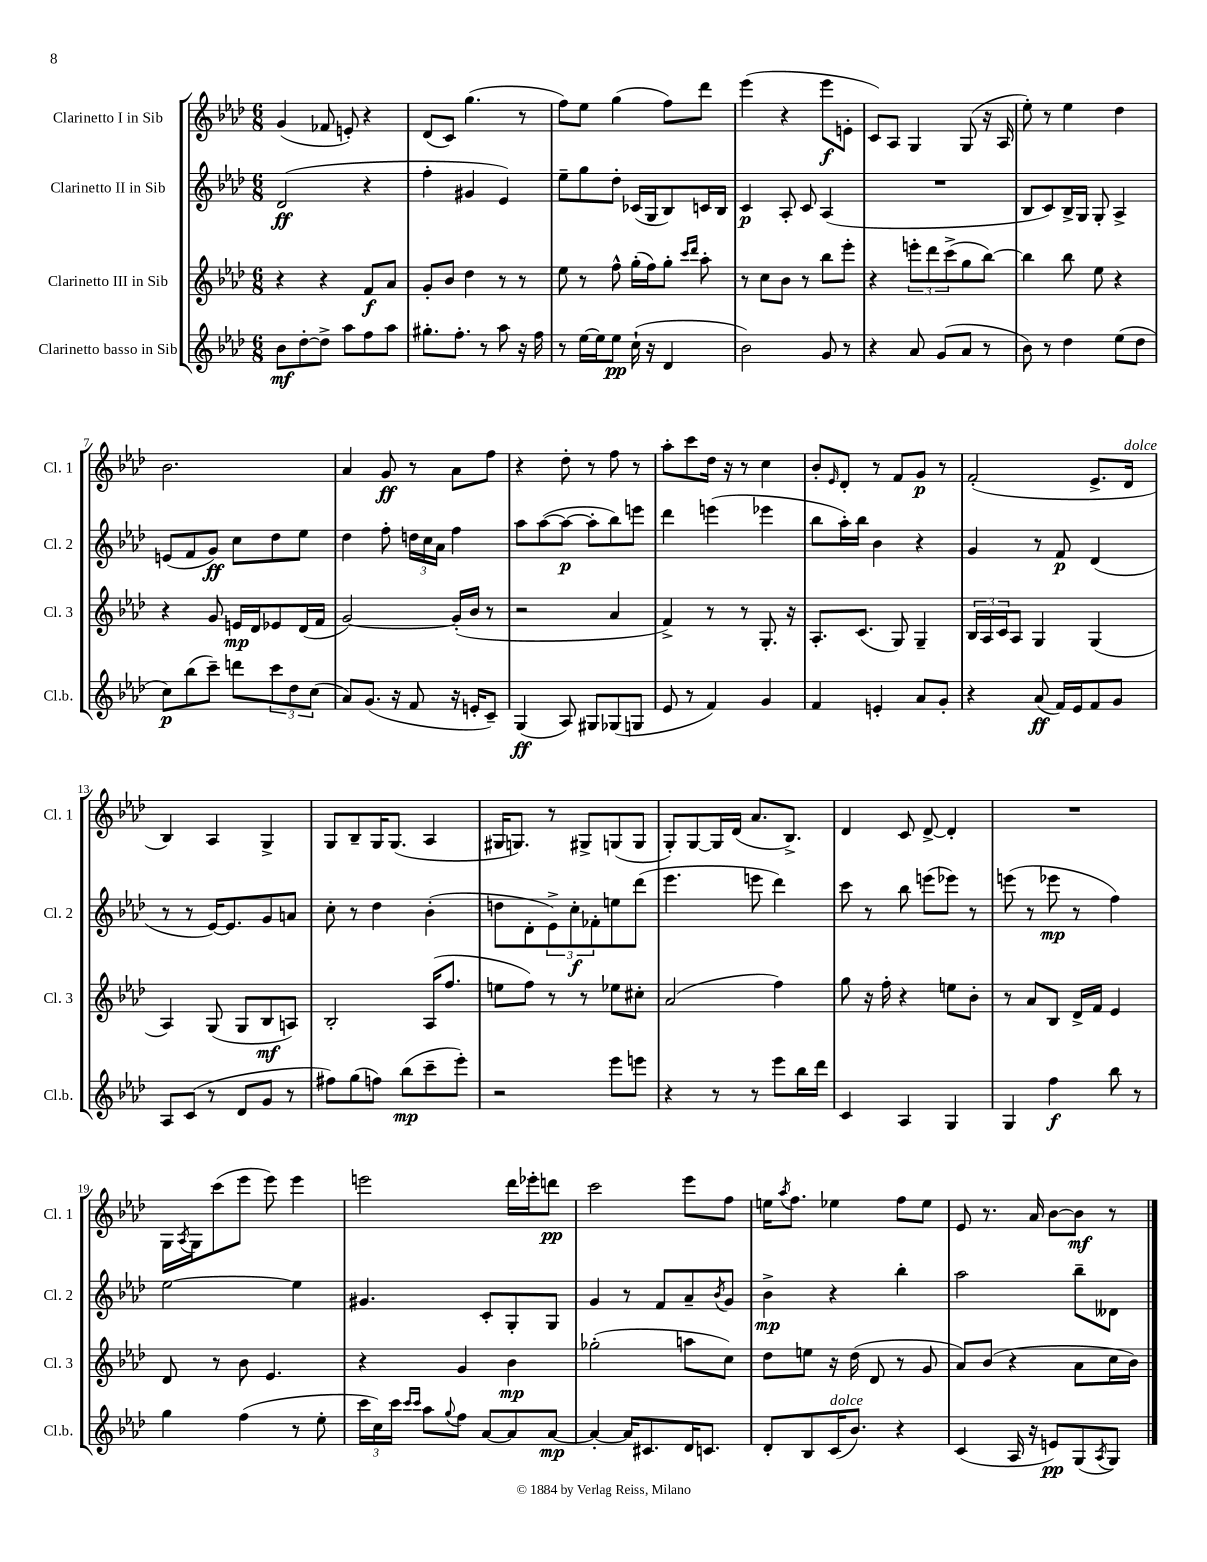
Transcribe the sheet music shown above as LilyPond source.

<<
\new StaffGroup <<
\new Staff = "s0" \with { instrumentName = "Clarinetto I in Sib" shortInstrumentName = "Cl. 1" } {
    \clef treble \key aes \major \numericTimeSignature \time 6/8
    g'4( fes'8 e'8-.) r4 |
    des'8( c'8) g''4.( r8 |
    f''8) ees''8 g''4( f''8) des'''8 |
    ees'''4( r4 ees'''8\f e'8-. |
    c'8) aes8 g4 g8( r16 aes16 |
    ees''8-.) r8 ees''4 des''4 |
    bes'2. |
    aes'4 g'8\ff r8 aes'8 f''8 |
    r4 des''8-. r8 f''8 r8 |
    aes''8-. c'''8 des''16 r16 r8 c''4 |
    bes'8-. \grace { ees'16 } des'8-. r8 f'8 g'8\p r8 |
    f'2-.( ees'8.-> des'16^\markup { \italic "dolce" } |
    bes4) aes4 g4-> |
    g8 bes8-- g16 g8.( aes4 |
    gis16 g8.) r8 gis8-> g8( g8 |
    g8-.) g8~ g16 des'16( aes'8. bes8.->) |
    des'4 c'8 des'8~-> des'4-. |
    R2. |
    g16 \acciaccatura { aes8 } g16 c'''8( ees'''8 ees'''8) ees'''4 |
    e'''2 des'''16 ees'''16-. d'''8\pp |
    c'''2 ees'''8 f''8 |
    e''16 \acciaccatura { aes''8 } f''8. ees''4 f''8 ees''8 |
    ees'8 r8. aes'16 bes'8~ bes'8\mf r8 \bar "|." |
}
\new Staff = "s1" \with { instrumentName = "Clarinetto II in Sib" shortInstrumentName = "Cl. 2" } {
    \clef treble \key aes \major \numericTimeSignature \time 6/8
    des'2\ff( r4 |
    f''4-. gis'4 ees'4) |
    ees''8-- g''8 des''8-. ces'16( g16 bes8) c'16 bes16 |
    c'4\p aes8-. c'8 aes4( |
    R2. |
    bes8 c'8) bes16-> g16 g8-. aes4-> |
    e'8( f'8 g'8\ff) c''8 des''8 ees''8 |
    des''4 f''8-. \tuplet 3/2 { d''16 c''16 aes'16 } f''4 |
    aes''8 aes''8~( aes''8~\p aes''8-. bes''8) e'''8 |
    des'''4 e'''4( ees'''4 |
    bes''8 aes''16-.) bes''16 bes'4 r4 |
    g'4 r8 f'8\p des'4( |
    r8 r8 ees'16~) ees'8. g'8 a'8 |
    c''8-. r8 des''4 bes'4-.( |
    d''8 des'8-. \tuplet 3/2 { ees'8->) c''8-.\f fes'8-. } e''8 des'''8( |
    ees'''4. e'''8 des'''4) |
    c'''8 r8 bes''8 e'''8( ees'''8) r8 |
    e'''8( r8 ees'''8\mp r8 f''4) |
    ees''2~ ees''4 |
    gis'4. c'8-. g8-. g8 |
    g'4 r8 f'8 aes'8-- \acciaccatura { bes'8 } g'8 |
    bes'4->\mp r4 bes''4-. |
    aes''2 bes''8-- deses'8 \bar "|." |
}
\new Staff = "s2" \with { instrumentName = "Clarinetto III in Sib" shortInstrumentName = "Cl. 3" } {
    \clef treble \key aes \major \numericTimeSignature \time 6/8
    r4 r4 f'8\f aes'8 |
    g'8-. bes'8 des''4 r8 r8 |
    ees''8 r8 f''8-^ g''16-.( f''16) g''8-. \grace { c'''16 des'''16 } aes''8-. |
    r8 c''8 bes'8 r8 bes''8 ees'''8-. |
    r4 \tuplet 3/2 { e'''8-. des'''8 c'''8->( } g''8 bes''8~) |
    bes''4 bes''8 ees''8 r4 |
    r4 g'8 e'16\mp des'16 ees'8 des'16( f'16 |
    g'2~) g'16-.( bes'16 r8 |
    r2 aes'4 |
    f'4->) r8 r8 g8.-. r16 |
    aes8.-. c'8.( g8) g4-- |
    \tuplet 3/2 { bes16 aes16 c'16 } aes8 g4 g4( |
    aes4) g8( g8 bes8\mf a8) |
    bes2-. aes16( f''8. |
    e''8 f''8) r8 r8 ees''8 cis''8-. |
    aes'2( f''4) |
    g''8 r16 f''16-. r4 e''8 bes'8-. |
    r8 aes'8 bes8 des'16-> f'16 ees'4 |
    des'8 r8 bes'8 ees'4. |
    r4 g'4 bes'4\mp |
    ges''2-.( a''8 c''8) |
    des''8 e''8 r16 des''16( des'8 r8 g'8 |
    aes'8) bes'8( r4 aes'8 c''16 bes'16) \bar "|." |
}
\new Staff = "s3" \with { instrumentName = "Clarinetto basso in Sib" shortInstrumentName = "Cl.b." } {
    \clef treble \key aes \major \numericTimeSignature \time 6/8
    bes'8\mf des''8~-. des''8-> aes''8 f''8 aes''8 |
    gis''8.-. f''8.-. r8 aes''8 r16 f''16 |
    r8 ees''16~ ees''16 ees''8\pp c''16-!( r16 des'4 |
    bes'2) g'8 r8 |
    r4 aes'8 g'8( aes'8 r8 |
    bes'8) r8 des''4 ees''8( des''8 |
    c''8\p) bes''8( c'''8--) d'''8 \tuplet 3/2 { c'''8 des''8 c''8( } |
    aes'8) g'8.( r16 f'8 r16 e'16-. c'8--) |
    g4\ff( aes8) gis8 ges8( g8 |
    ees'8 r8 f'4) g'4 |
    f'4 e'4-. aes'8 g'8-. |
    r4 aes'8\ff( f'16) ees'16 f'8 g'8 |
    aes8 c'8( r8 des'8 g'8 r8 |
    fis''8) g''8( f''8) bes''8\mp( c'''8-- ees'''8-.) |
    r2 ees'''8 e'''8 |
    r4 r8 r8 ees'''8 bes''16 des'''16 |
    c'4 aes4 g4 |
    g4 f''4\f bes''8 r8 |
    g''4 f''4( r8 ees''8-. |
    \tuplet 3/2 { c'''16 c''16) c'''16 } \grace { c'''16 c'''16 } aes''8 \appoggiatura { g''8 } f''8 aes'8~ aes'8 aes'8~\mp |
    aes'4~-. aes'16 cis'8. des'16 c'8. |
    des'8-. bes8 c'16^\markup { \italic "dolce" }( bes'8.) r4 |
    c'4( aes16 r16 e'8\pp) g8( \acciaccatura { aes8 } g8) \bar "|." |
}
>>
>>
